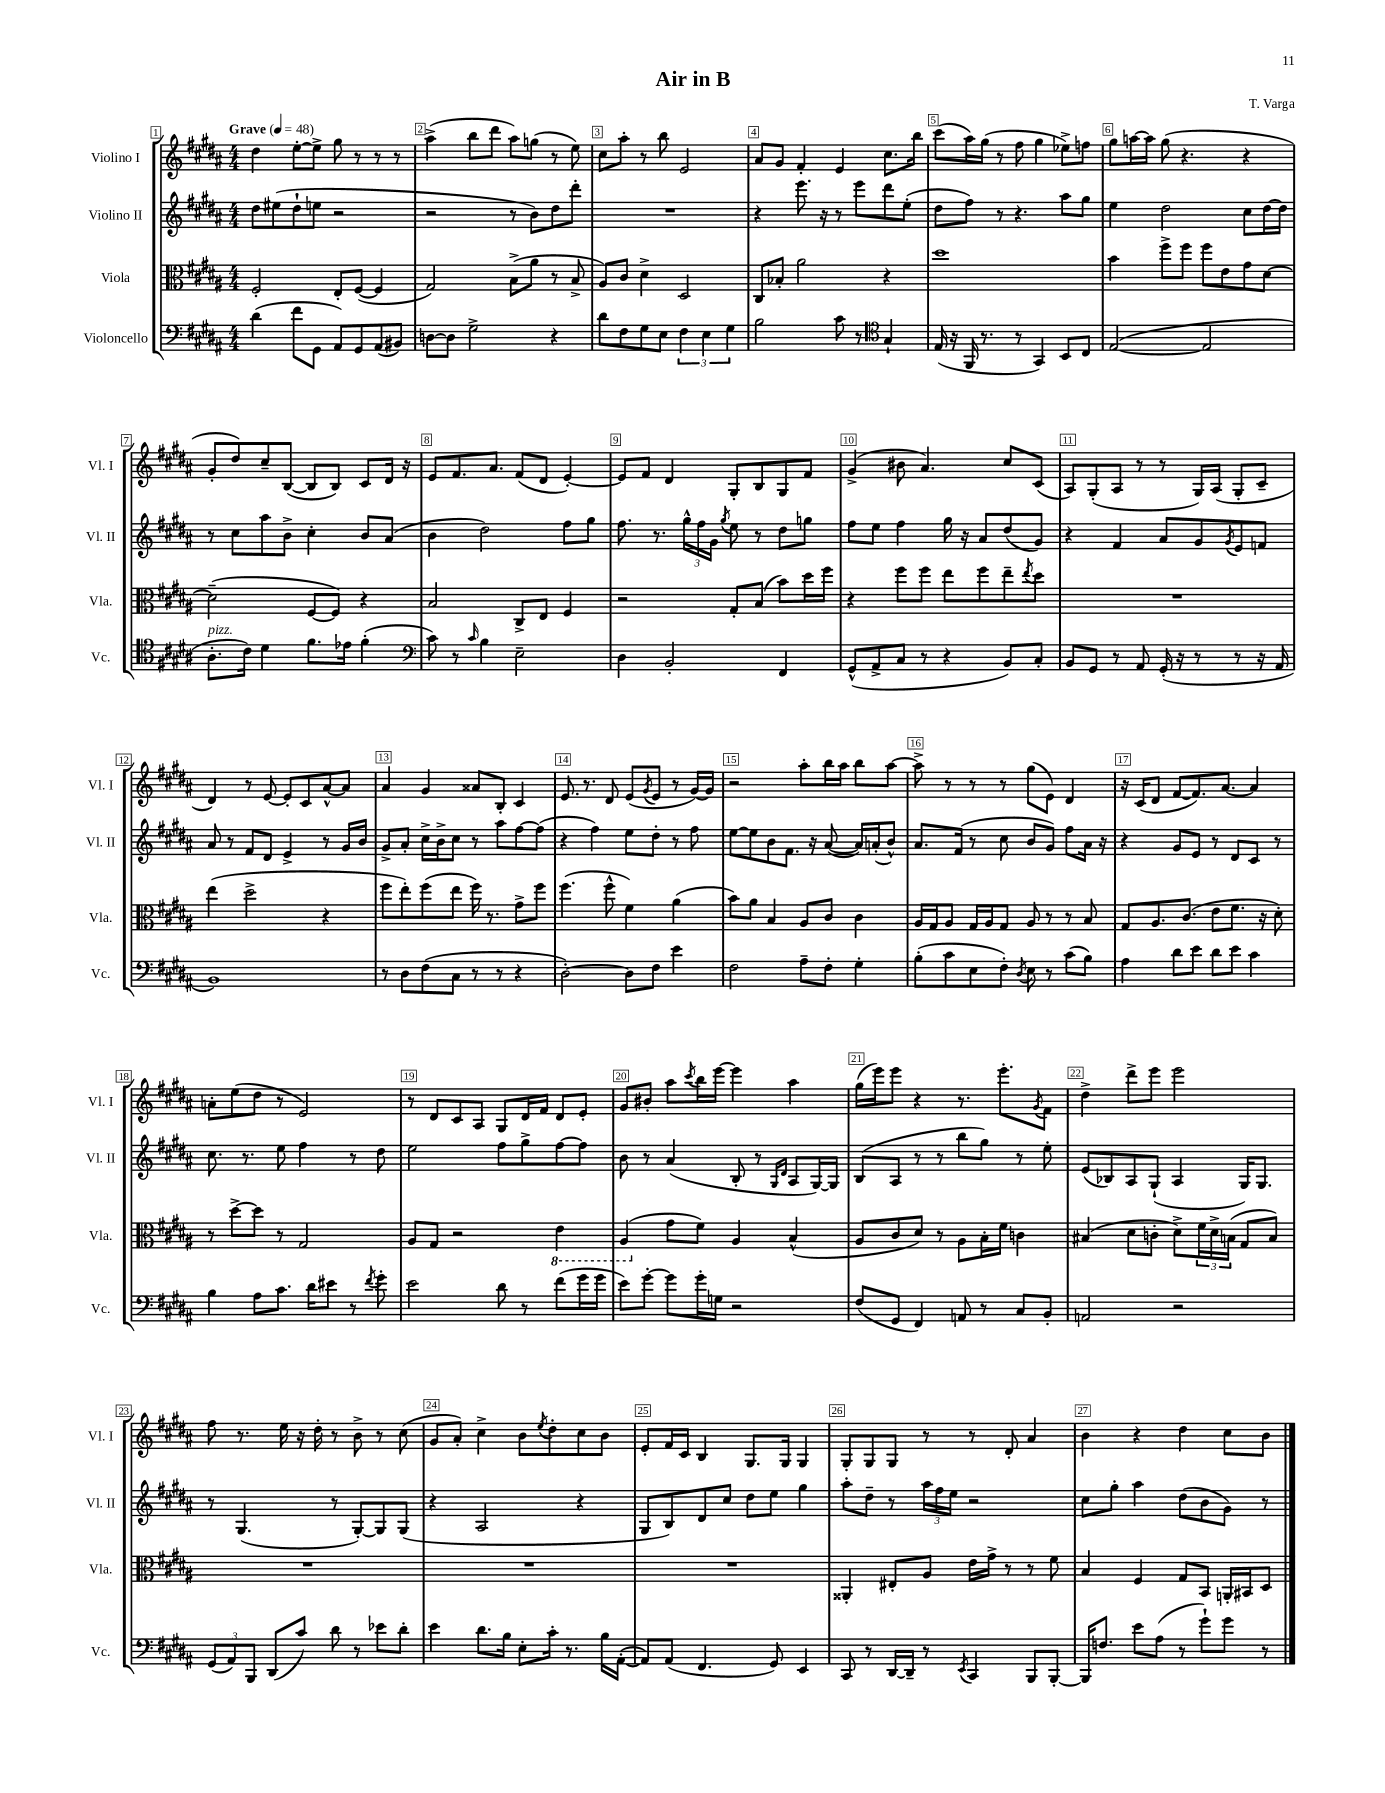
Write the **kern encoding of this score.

**kern	**kern	**kern	**kern
*part4	*part3	*part2	*part1
*staff4	*staff3	*staff2	*staff1
*I"Violoncello	*I"Viola	*I"Violino II	*I"Violino I
*I'Vc.	*I'Vla.	*I'Vl. II	*I'Vl. I
*clefF4	*clefC3	*clefG2	*clefG2
*k[f#c#g#d#a#]	*k[f#c#g#d#a#]	*k[f#c#g#d#a#]	*k[f#c#g#d#a#]
*M4/4	*M4/4	*M4/4	*M4/4
*MM48	*MM48	*MM48	*MM48
=1	=1	=1	=1
!	!	!	!LO:TX:a:B:t=Grave
(4d#\	2F#'/	8dd#\L	4dd#\
.	.	(8ee#X\	.
8f#\L	.	8dd#`\	[8ee'\L
8GG#\J	.	8een\J	8ee^\J]
8AA#/L)	8E'/L	2r	8gg#\
8GG#/	([8F#/J	.	8r
(8AA#/	4F#/]	.	8r
8BB#X/J)	.	.	8r
=2	=2	=2	=2
[8Dn\L	2G#/)	2r	(4aa#^\
8D\J]	.	.	.
2G#^\	.	.	8bb\L
.	.	.	8ddd#\J
.	(8B^\L	8r	8aa#\L)
.	8a#\J	8b\L)	(8ggn\J
4r	8r	8dd#\	8r
.	8B^/	8ddd#'\J	8ee\)
=3	=3	=3	=3
8d#\L	8A#/L)	1r	8cc#\L
8F#\	8c#/J	.	8aa#'\J
8G#\	4d#^\	.	8r
8E\J	.	.	8bb\
6F#\	2D#/	.	2e/
6E\	.	.	.
6G#\	.	.	.
=4	=4	=4	=4
2B\	8C#/L	4r	8a#/L
.	8B-X'/J	.	8g#/J
.	2a#\	8.eee\	4f#'/
.	.	16r	.
8c#\	.	8r	4e/
8r	.	8eee\L	.
*clefC4	*	*	*
4G#`/	4r	8ddd#\	8.cc#\L
.	.	(8ee'\J	.
.	.	.	16bb\Jk
=5	=5	=5	=5
(16E/	1dd#	8dd#\L	(8ccc#\L
16r	.	.	.
16FF#/	.	8ff#\J)	16aa#\L)
8.r	.	.	(16gg#\JJ
.	.	8r	8r
8r	.	4.r	8ff#\
4GG#/)	.	.	4gg#\
8BB/L	.	8aa#\L	8ee-X^\L)
8C#/J	.	8gg#\J	8ffn\J
=6	=6	=6	=6
([2E/	4b\	4ee\	8gg#\L
.	.	.	[16aan\L
.	.	.	16aa\JJ]
.	8ff#^\L	2dd#\	(8gg#\
.	8ff#\J	.	4.r
2E/]	8ff#\L	.	.
.	8e\	.	.
.	8g#\	8cc#\L	4r
.	[8d#\J	[16dd#\L	.
.	.	16dd#\JJ]	.
!!LO:LB:g=z
=7	=7	=7	=7
!LO:TX:a:i:t=pizz.	!	!	!
8.A#'\L	(2d#~\]	8r	8g#'/L
.	.	8cc#\L	8dd#/)
16c#\Jk)	.	.	.
4d#\	.	8aa#\	8cc#~/
.	.	8b^\J	([8B/J
8.f#\L	[8F#/L	4cc#'\	8B/L]
.	8F#/J])	.	8B/J)
16e-X\Jk	.	.	.
(4f#'\	4r	8b/L	8c#/L
.	.	(8a#/J	16d#/Jk
.	.	.	16r
=8	=8	=8	=8
*clefF4	*	*	*
8c#\)	2B/	4b\	8e/L
8r	.	.	8.f#/
16qqc#/	.	.	.
4B\	.	2dd#\)	.
.	.	.	8.a#/J
2E~\	8C#^/L	.	(8f#/L
.	8E/J	.	8d#/J
.	4F#/	8ff#\L	[4e'/)
.	.	8gg#\J	.
=9	=9	=9	=9
4D#\	2r	8.ff#\	8e/L]
.	.	.	8f#/J
.	.	8.r	.
2BB'/	.	.	4d#/
.	.	24gg#^^\LL	.
.	.	24ff#\	.
.	.	24g#\JJ	.
.	.	8qgg#/	.
.	8G#'/L	8ee\	8G#'/L
.	(8B/J	8r	8B/
4FF#/	8b\L)	8dd#\L	8G#/
.	16dd#\L	8ggn\J	8f#/J
.	16ff#\JJ	.	.
=10	=10	=10	=10
(8GG#^^/L	4r	8ff#\L	(4g#^/
8AA#^/	.	8ee\J	.
8C#/J	8ff#\L	4ff#\	8b#X\
8r	8ff#\J	.	4.a#/)
4r	8ee\L	16gg#\	.
.	.	16r	.
.	8ff#\	8a#/L	.
8BB/L)	8ee~\	(8dd#/	8cc#/L
.	8qee/	.	.
8C#'/J	8dd#\J	8g#/J)	(8c#/J
=11	=11	=11	=11
8BB/L	1r	4r	8A#/L)
8GG#/J	.	.	(8G#'/
8r	.	4f#/	8A#/J
8AA#/	.	.	8r
(16GG#'/	.	8a#/L	8r
16r	.	.	.
8r	.	8g#/	16G#/LL)
.	.	.	(16A#/JJ
.	.	8qg#/	.
8r	.	8e/	8G#'/L
16r	.	8fn/J	8c#~/J
16AA#/	.	.	.
!!LO:LB:g=z
=12	=12	=12	=12
1BB)	(4ee\	8a#/	4d#/)
.	.	8r	.
.	2dd#^\	8f#/L	8r
.	.	8d#/J	[8e/
.	.	4e^/	8e'/L]
.	.	.	8c#/
.	4r	8r	[8a#^^/
.	.	16g#/LL	8a#/J]
.	.	16b/JJ	.
=13	=13	=13	=13
8r	8ff#\L	8g#^/L	4a#/
8D#\L	8ee'\)	8a#'/J	.
(8F#\	(8ff#\	16cc#^\LL	4g#/
.	.	16b^\J	.
8C#\J	8ee\J	8cc#\J	.
8r	16ff#\)	8r	8a##X/L
.	8.r	.	.
8r	.	8aa#\L	8B'/J
4r	8g#^\L	[8ff#\	4c#/
.	8ff#\J	(8ff#\J]	.
=14	=14	=14	=14
[2D#'\)	(4.ff#\	4r	8.e/
.	.	.	8.r
.	.	4ff#\)	.
.	8ff#^^\	.	8d#/
8D#\L]	4f#\)	8ee\L	(8e/L
.	.	.	8qg#/
8F#\J	.	8dd#'\J	8e/J
4e\	(4a#\	8r	8r
.	.	8ff#\	[16g#/LL)
.	.	.	16g#/JJ]
=15	=15	=15	=15
2F#\	8b\L)	[8ee\L	2r
.	8a#\J	8ee\]	.
.	4B/	8b\	.
.	.	8.f#\J	.
8A#~\L	8A#/L	.	8aa#'\L
.	.	16r	.
8F#'\J	8c#/J	([8a#/	16bb\L
.	.	.	16aa#\JJ
4G#'\	4c#\	16a#/LL])	8bb\L
.	.	(16an'/J	.
.	.	8b^^/J)	[8aa#\J
=16	=16	=16	=16
(8B'\L	16A#/LL	8.a#/L	8aa#^\]
.	16G#/J	.	.
8c#\	8A#/J	.	8r
.	.	(16f#/Jk	.
8E\	16G#/LL	8r	8r
.	16A#/J	.	.
8F#'\J)	8G#/J	8cc#\	8r
8qD#/	.	.	.
8E\	8A#/	8b/L	(8gg#\L
8r	8r	8g#/J)	8e\J)
(8c#\L	8r	8ff#\L	4d#/
8B\J)	8B/	16a#\Jk	.
.	.	16r	.
=17	=17	=17	=17
4A#\	8G#/L	4r	16r
.	.	.	(16c#/KL
.	8.A#/	.	8d#/J
8d#\L	.	8g#/L	[8f#/L
.	(8.c#/J	.	.
8e\J	.	8e/J	8.f#/])
8d#\L	8e\L	8r	.
.	.	.	[8.a#/J
8e\J	8.f#\J	8d#/L	.
4c#\	.	8c#/J	4a#/]
.	16r	.	.
.	8d#'\)	8r	.
!!LO:LB:g=z
=18	=18	=18	=18
4B\	8r	8.cc#\	8an'\L
.	[8dd#^\L	.	(8ee\
.	.	8.r	.
8A#\L	8dd#\J]	.	8dd#\J
8.c#\J	8r	8ee\	8r
.	2G#/	4ff#\	2e/)
16d#\KL	.	.	.
8e#X\J	.	.	.
8r	.	8r	.
8qf#/	.	.	.
8g#'\	.	8dd#\	.
=19	=19	=19	=19
2e\	8A#/L	2ee\	8r
.	8G#/J	.	8d#/L
.	2r	.	8c#/
.	.	.	8A#/J
8d#\	.	8ff#\L	8G#/L
8r	.	8gg#^\	16d#/L
.	.	.	16f#/JJ
*	*8ba	*	*
(8f#\L	4E\	[8ff#\	8d#/L
16g#\L	.	8ff#\J]	8e'/J
16g#\JJ	.	.	.
=20	=20	=20	=20
8e\L)	(4AA#/	8b\	8g#/L
[8g#'\J	.	8r	8b#X'/J
*	*X8ba	*	*
8g#\L]	8g#\L	(4a#/	8aa#\L
.	.	.	8qccc#/
16g#'\L	8f#\J)	.	16bb\L
16Gn\JJ	.	.	[16eee\JJ
2r	4A#/	8B'/	4eee\]
.	.	8r	.
.	.	16qqG#/LL	.
.	.	16qqd#/JJ	.
.	(4B^^/	8A#/L	4aa#\
.	.	[16G#/L)	.
.	.	16G#/JJ]	.
=21	=21	=21	=21
(8F#/L	8A#/L	(8B/L	(16gg#\LL
.	.	.	16eee\J)
8GG#/J	8c#/	8A#/J	8eee\J
4FF#/)	8d#/J)	8r	4r
.	8r	8r	.
8AAn/	8A#\L	8bb\L	8.r
8r	16B'\L	8gg#\J)	.
.	16f#\JJ	.	8.eee'\L
8C#/L	4cn\	8r	.
.	.	.	8qg#/
8BB'/J	.	8ee'\	8f#\J
=22	=22	=22	=22
2AAn/	(4B#X/	(8e/L	4dd#^\
.	.	8B-X/)	.
.	8d#\L	8A#/	8ddd#^\L
.	8cn'\J	(8G#`/J	8eee\J
2r	8d#^\L)	4A#/	2eee\
.	24f#\L	.	.
.	24d#^\	.	.
.	(24Bn\JJ	.	.
.	8G#/L	16G#/KL)	.
.	.	8.G#/J	.
.	8B/J)	.	.
!!LO:LB:g=z
=23	=23	=23	=23
(12GG#/L	1r	8r	8ff#\
12AA#/)	.	.	.
.	.	(4.G#/	8.r
12BBB/J	.	.	.
(8DD#/L	.	.	.
.	.	.	16ee\
8c#/J)	.	.	16r
.	.	.	16dd#'\
8d#\	.	8r	8r
8r	.	[8G#'/L)	8b^\
8e-X\L	.	8G#/]	8r
8d#'\J	.	(8G#/J	(8cc#\
=24	=24	=24	=24
4e\	1r	4r	8g#/L
.	.	.	8a#'/J)
8.d#\L	.	2A#/	4cc#^\
16B\Jk	.	.	.
8E'\L	.	.	8b\L
.	.	.	8qee/
16c#'\Jk	.	.	8dd#'\
8.r	.	.	.
.	.	4r	8cc#\
16B\LL	.	.	8b\J
([16AA#'\JJ	.	.	.
=25	=25	=25	=25
8AA#/L])	1r	8G#/L	8e'/L
(8AA#/J	.	8B/)	16f#/L
.	.	.	16c#/JJ
4.FF#/	.	8d#/	4B/
.	.	8cc#/J	.
.	.	8dd#\L	8.G#/L
8GG#/)	.	8ee\J	.
.	.	.	16G#/Jk
4EE/	.	4gg#\	4G#/
=26	=26	=26	=26
8CC#/	4AA##X'/	8aa#'\L	8G#'/L
8r	.	8dd#~\J	8G#/
[16DD#/LL	8E#X'/L	8r	8G#/J
16DD#~/JJ]	.	.	.
8r	8A#/J	24aa#\LL	8r
.	.	24ff#\	.
.	.	24ee\JJ	.
8qEE/	.	.	.
4CC#/	16e\LL	2r	8r
.	16g#^\JJ	.	.
.	8r	.	8d#'/
8BBB/L	8r	.	4a#/
[8BBB'/J	8f#\	.	.
=27	=27	=27	=27
16BBB/KL]	4B/	8cc#\L	4b\
8.Fn/J	.	.	.
.	.	8gg#'\J	.
8e\L	4F#/	4aa#\	4r
(8A#\J	.	.	.
8r	8G#/L	(8dd#\L	4dd#\
8g#`\L)	8BB/J	8b\	.
8g#\J	16AAn'/LL	8g#\J)	8cc#\L
.	16BB#X/J	.	.
8r	8D#/J	8r	8b\J
==	==	==	==
*-	*-	*-	*-
